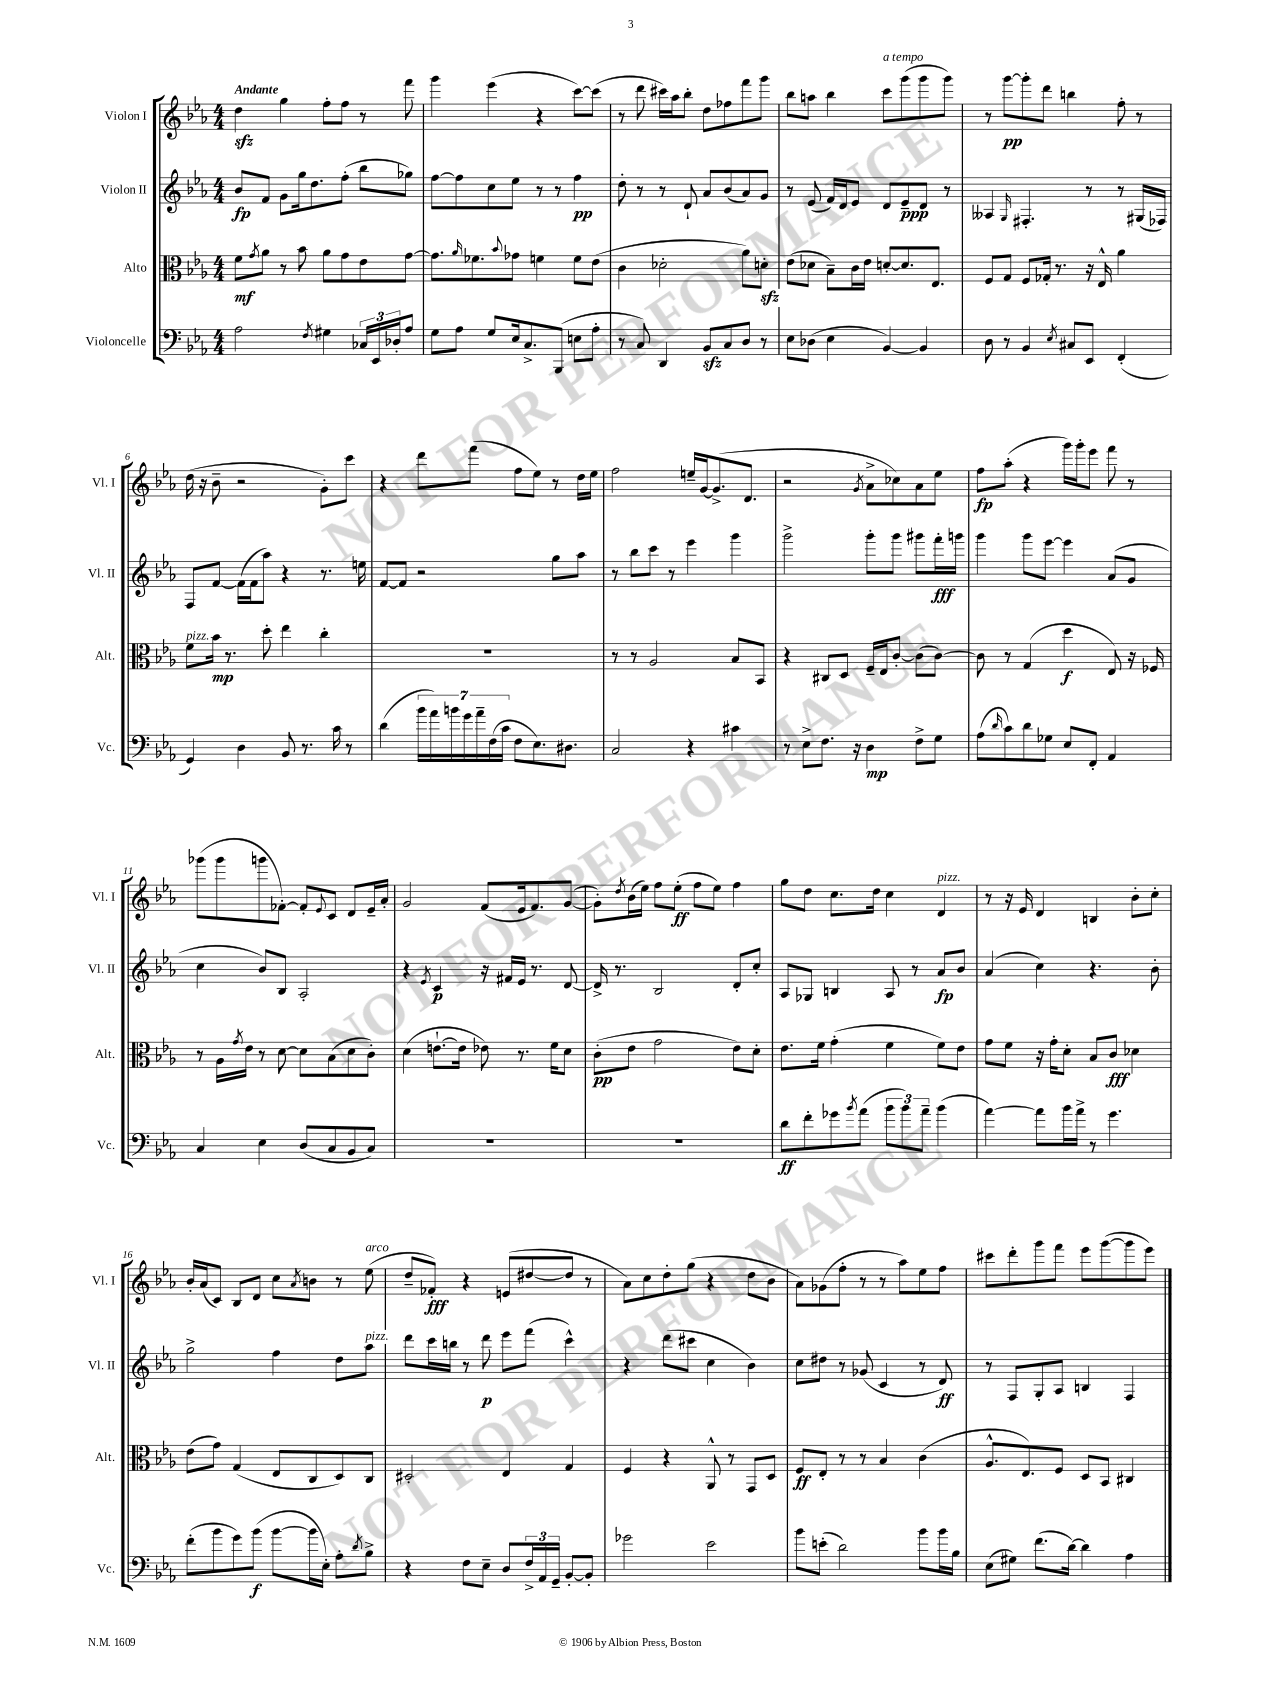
<<
\new StaffGroup <<
\new Staff = "s0" \with { instrumentName = "Violon I" shortInstrumentName = "Vl. I" } {
    \clef treble \key ees \major \numericTimeSignature \time 4/4 \tempo "Andante"
    d''4\sfz g''4 f''8-. f''8 r8 f'''8 |
    g'''4 ees'''4( r4 c'''8~) c'''8( |
    r8 d'''8 cis'''16) aes''16 bes''8-. d''8 fes''8 f'''8 g'''8 |
    bes''8 a''8 bes''4 c'''8^\markup { \italic "a tempo" } g'''8( g'''8 g'''8) |
    r8 g'''8~\pp g'''8-. d'''8 b''4 f''8-. r8 |
    d''16( r16 bes'8-- r2 g'8-.) c'''8 |
    r4 d'''8 f'''8( f''8 ees''8) r8 d''16 ees''16 |
    f''2 e''16-- g'16~ g'8.->( d'8. |
    r2 \acciaccatura { g'8 } aes'8-> ces''8) aes'8 ees''8 |
    f''8\fp aes''8-.( r4 g'''16) g'''16-. ees'''8 f'''8 r8 |
    ges'''8( ges'''8 g'''8 fes'8~-.) fes'8-. \appoggiatura { ees'8 } c'8 d'8 ees'16-- aes'16-. |
    g'2 f'8( ees'16 f'8.) g'8~( |
    g'8-.) \acciaccatura { d''8 } bes'16( ees''16) f''8 ees''8-.\ff( f''8 ees''8) f''4 |
    g''8 d''8 c''8. d''16 c''4 d'4^\markup { \italic "pizz." } |
    r8 r16 ees'16 d'4 b4 bes'8-. c''8-. |
    bes'16-. aes'16( c'8) bes8 d'8 c''8 \acciaccatura { aes'8 } b'8 r8 ees''8^\markup { \italic "arco" }( |
    d''8-- fes'8-.\fff) r4 e'8( dis''8~ dis''8 r8 |
    aes'8) c''8 d''8-. g''8( r4 d''8 bes'8 |
    aes'8) ges'8( f''8-. r8 r8 aes''8) ees''8 f''8 |
    cis'''8 d'''8-. g'''8 f'''8 ees'''8 g'''8~( g'''8 ees'''8) \bar "|." |
}
\new Staff = "s1" \with { instrumentName = "Violon II" shortInstrumentName = "Vl. II" } {
    \clef treble \key ees \major \numericTimeSignature \time 4/4
    bes'8\fp f'8 g'8 g''16 d''8. f''8-.( bes''8 ges''8) |
    f''8~ f''8 c''8 ees''8 r8 r8 f''4\pp |
    d''8-. r8 r8 d'8-! aes'8 bes'8( aes'8) g'8 |
    r8 ees'8( f'16) d'16 ees'8 d'8 ees'8--\ppp d'8 r8 |
    aeses4 \grace { g16 } fis4.-. r8 r8 gis16( fes16) |
    f8 f'8~ f'16( f'16 aes''8) r4 r8. e''16 |
    f'8~ f'8 r2 g''8 aes''8 |
    r8 bes''8 c'''8 r8 ees'''4 g'''4 |
    g'''2-> g'''8-. g'''8 gis'''8 f'''16-.\fff g'''16 |
    g'''4 g'''8 ees'''8~ ees'''4 aes'8( g'8 |
    c''4 bes'8) bes8 aes2-. |
    r4 \acciaccatura { ees'8 } c'4\p r16 fis'16 ees'16 r8. d'8~ |
    d'16-> r8. bes2 d'8-. c''8-. |
    aes8 ges8 b4 aes8 r8 aes'8\fp bes'8 |
    aes'4( c''4) r4. bes'8-. |
    g''2-> f''4 d''8 aes''8^\markup { \italic "pizz." } |
    d'''8 c'''16 b''16 r8 d'''8\p ees'''8 f'''8( c'''4-^) |
    r4 d'''8( cis'''8 c''4 bes'4) |
    c''8 dis''8 r8 ges'8( c'4 r8 d'8\ff) |
    r8 f8 g8-. aes8 b4 f4 \bar "|." |
}
\new Staff = "s2" \with { instrumentName = "Alto" shortInstrumentName = "Alt." } {
    \clef alto \key ees \major \numericTimeSignature \time 4/4
    f'8\mf \acciaccatura { g'8 } aes'8 r8 bes'8 aes'8 g'8 ees'8 g'8~ |
    g'8. \grace { aes'16 } fes'8. \appoggiatura { bes'8 } ges'8 f'4 f'8 ees'8( |
    c'4 des'2-. aes'8) d'8-.\sfz |
    ees'8( des'8 bes8--) c'16 ees'16 d'8~-. d'8. ees8. |
    f8 g8 f8 ges16-. r8. r16 ees16-^ aes'4 |
    f'8^\markup { \italic "pizz." } bes'16\mp r8. d''8-. ees''4 c''4-. |
    R1 |
    r8 r8 aes2 bes8 bes,8 |
    r4 cis8 d8 f16-- ees16 c'8~-. c'8( c'8~) |
    c'8 r8 g4( d''4\f ees8) r16 fes16 |
    r8 aes16 \acciaccatura { g'8 } ees'16 r8 d'8~ d'8 bes8( d'8 c'8-.) |
    d'4( e'8.~-! e'16 ees'8) r8. f'16 d'8 |
    c'8-.\pp( ees'8 g'2 ees'8) d'8-. |
    ees'8. f'16 g'4-.( f'4 f'8) ees'8 |
    g'8 f'8 r16 g'16-. d'8-. bes8 c'8\fff des'4 |
    ees'8( g'8) g4( ees8 c8 d8) c8 |
    dis2-. ees4 g4 |
    f4 r4 aes,8-^ r8 g,8 d8 |
    f8\ff ees8-. r8 r8 bes4 c'4( |
    aes8.-^ ees8.) f8 d8 bes,8 cis4 \bar "|." |
}
\new Staff = "s3" \with { instrumentName = "Violoncelle" shortInstrumentName = "Vc." } {
    \clef bass \key ees \major \numericTimeSignature \time 4/4
    aes2 \acciaccatura { f8 } gis4 \tuplet 3/2 { ces16 ees,16 des16-. } aes8 |
    g8 aes8 g8 ees16 c8.-> bes,,8( e8 aes8-. |
    r8 c8) d,4 bes,8\sfz c8 d8 r8 |
    ees8 des8( ees4 bes,4~) bes,4 |
    d8 r8 bes,4 \acciaccatura { ees8 } cis8 ees,8 f,4-.( |
    g,4) d4 bes,8 r8. c'16 r8 |
    d'4( \tuplet 7/4 { bes'16 aes'16) b'16 g'16 aes'16-- f16( c'16 } f8 ees8.) dis8. |
    c2 r4 cis'4 |
    r8 ees8-> f8. r16 d4\mp f8-> g8 |
    aes8( \grace { d'16 } c'8) d'8 ges8 ees8 f,8-. aes,4 |
    c4 ees4 d8( c8 bes,8 c8) |
    R1 |
    R1 |
    d'8\ff f'8-. ges'8 \acciaccatura { bes'8 } aes'8( \tuplet 3/2 { bes'8 bes'8) aes'8-- } bes'4( |
    aes'4~) aes'8 bes'16 aes'16-> r8 g'4. |
    f'8-.( bes'8 g'8) bes'8\f( bes'8~ bes'16 ees16-.) aes8-. \acciaccatura { d'8 } bes8-> |
    r4 f8 ees8-- d8 \tuplet 3/2 { f16-> aes,16 g,16-- } bes,8~-. bes,8-. |
    ges'2 ees'2 |
    bes'8 e'8-.( d'2) bes'8 bes'16 bes16 |
    ees8( gis8) f'8.( d'16~) d'4 aes4 \bar "|." |
}
>>
>>
